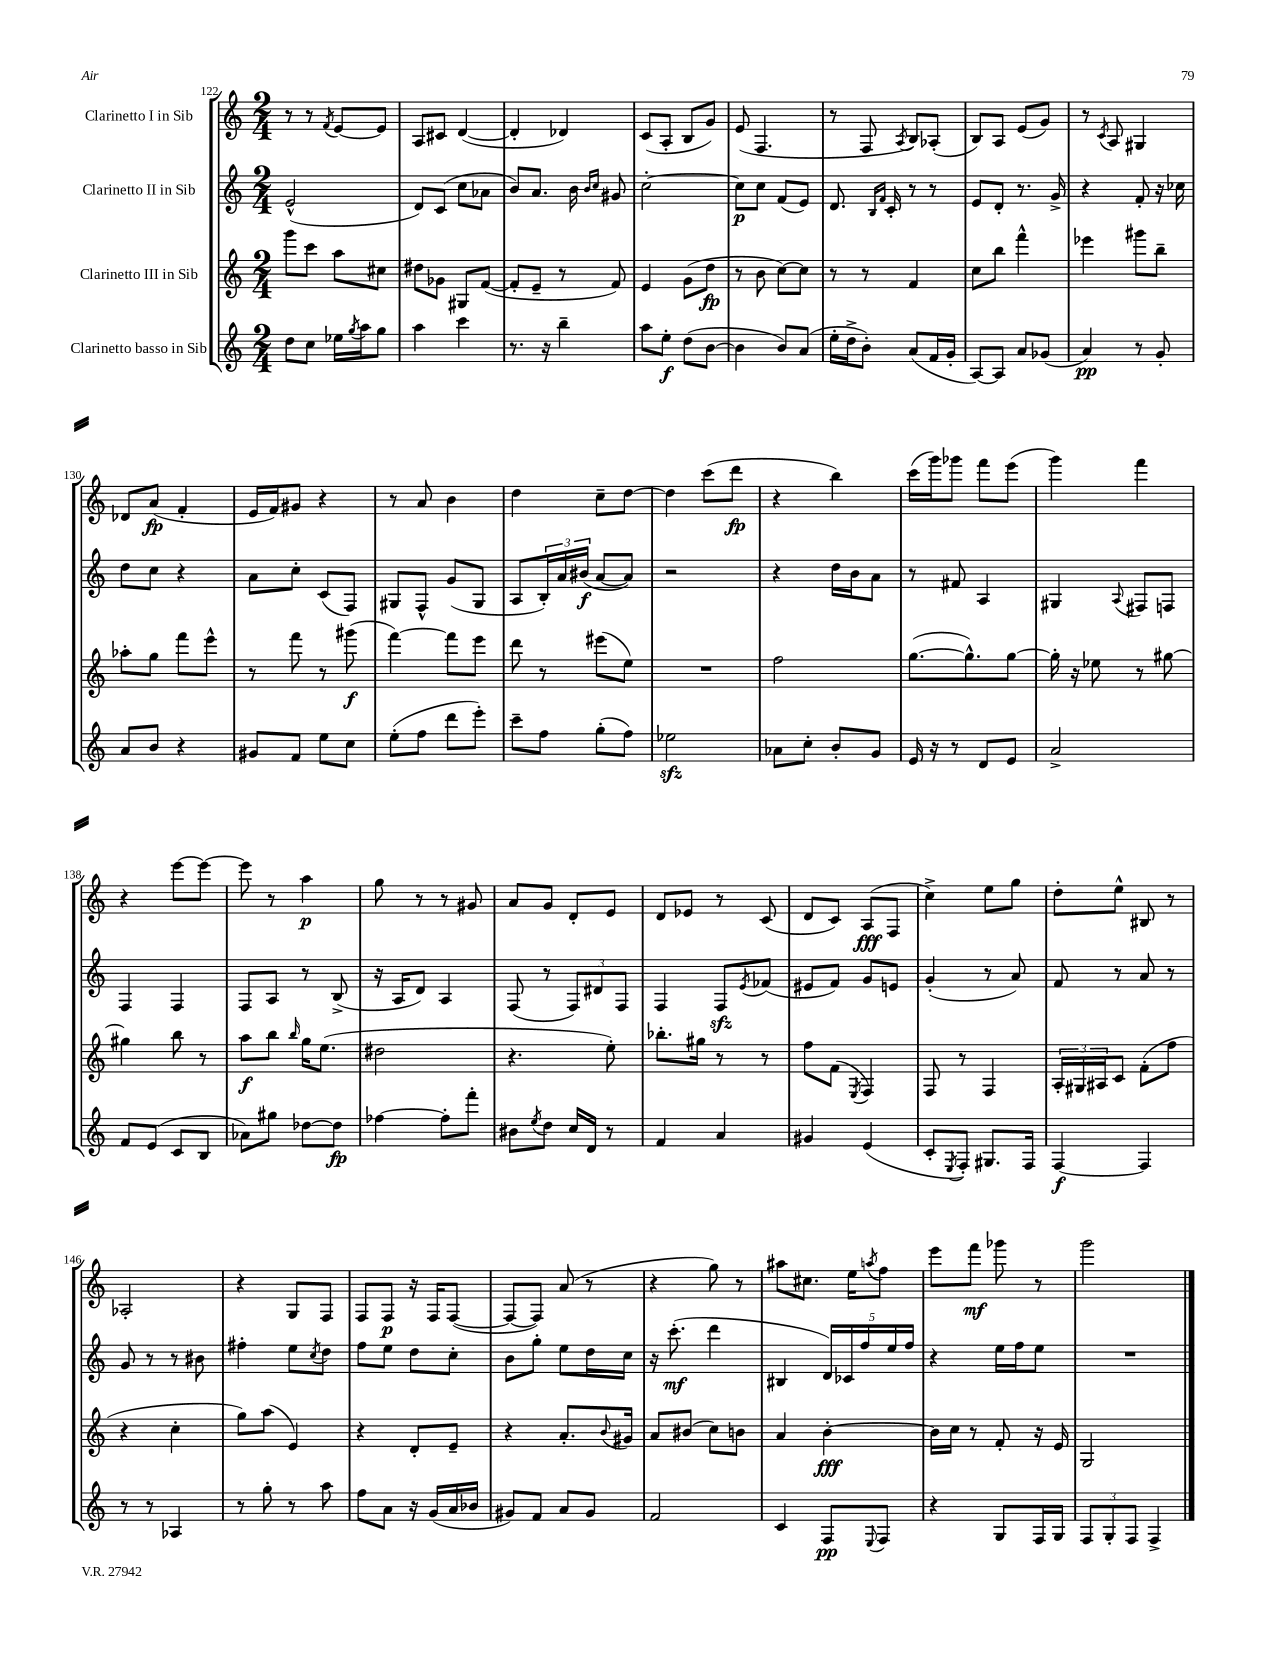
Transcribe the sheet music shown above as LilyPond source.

<<
\new StaffGroup <<
\new Staff = "s0" \with { instrumentName = "Clarinetto I in Sib" } {
    \clef treble \key c \major \numericTimeSignature \time 2/4
    r8 r8 \acciaccatura { f'8 } e'8~ e'8 |
    a8 cis'8 d'4~( |
    d'4-. des'4) |
    c'8( a8-. b8 g'8) |
    e'8( f4. |
    r8 f8 \acciaccatura { a8 } b8) aes8-.( |
    b8) a8 e'8( g'8) |
    r8 \acciaccatura { c'8 } a8 gis4 |
    des'8 a'8\fp( f'4-. |
    e'16 f'16) gis'8 r4 |
    r8 a'8 b'4 |
    d''4 c''8-- d''8~ |
    d''4 c'''8( d'''8\fp |
    r4 b''4) |
    c'''16( g'''16) ges'''8 f'''8 e'''8( |
    g'''4) f'''4 |
    r4 e'''8~ e'''8~ |
    e'''8 r8 a''4\p |
    g''8 r8 r8 gis'8 |
    a'8 g'8 d'8-. e'8 |
    d'8 ees'8 r8 c'8( |
    d'8 c'8) a8\fff( f8 |
    c''4->) e''8 g''8 |
    d''8-. e''8-^ bis8 r8 |
    aes2-. |
    r4 g8 f8 |
    f8 f8\p r16 f16 f8~( |
    f8~ f8) a'8( r8 |
    r4 g''8) r8 |
    ais''8 cis''8. e''16 \acciaccatura { a''8 } f''8 |
    e'''8 f'''8\mf ges'''8 r8 |
    g'''2 \bar "|." |
}
\new Staff = "s1" \with { instrumentName = "Clarinetto II in Sib" } {
    \clef treble \key c \major \numericTimeSignature \time 2/4
    e'2-^( |
    d'8) c'8( c''8 aes'8 |
    b'8) a'8. b'16 \grace { b'16 c''16 } gis'8 |
    c''2~-. |
    c''8\p c''8 f'8( e'8) |
    d'8. \grace { b16 f'16 } c'16-. r8 r8 |
    e'8 d'8-. r8. g'16-> |
    r4 f'8-. r16 ces''16 |
    d''8 c''8 r4 |
    a'8 c''8-. c'8( f8) |
    gis8 f8-^ g'8( gis8 |
    a8 \tuplet 3/2 { b16-.) a'16 bis'16\f( } a'8~ a'8) |
    r2 |
    r4 d''16 b'16 a'8 |
    r8 fis'8 a4 |
    gis4 \appoggiatura { a8 } fis8 f8 |
    f4 f4 |
    f8 a8 r8 b8->( |
    r16 a16 d'8) a4 |
    f8( r8 \tuplet 3/2 { f8) dis'8 f8 } |
    f4 f8\sfz \acciaccatura { e'8 } fes'8( |
    eis'8 f'8) g'8 e'8 |
    g'4-.( r8 a'8) |
    f'8 r8 a'8 r8 |
    g'8 r8 r8 bis'8 |
    fis''4-. e''8 \acciaccatura { c''8 } d''8 |
    f''8 e''8 d''8 c''8-. |
    b'8 g''8-. e''8 d''16 c''16 |
    r16 c'''8.-.\mf( d'''4 |
    bis4 \tuplet 5/4 { d'16) ces'16 f''16 e''16 f''16 } |
    r4 e''16 f''16 e''8 |
    R2 \bar "|." |
}
\new Staff = "s2" \with { instrumentName = "Clarinetto III in Sib" } {
    \clef treble \key c \major \numericTimeSignature \time 2/4
    g'''8 c'''8 a''8 cis''8 |
    dis''8 ges'8 gis8 f'8~( |
    f'8-. e'8-- r8 f'8) |
    e'4 g'8( d''8\fp |
    r8 b'8 c''8~) c''8 |
    r8 r8 f'4 |
    c''8 b''8 f'''4-^ |
    ees'''4 gis'''8 b''8-- |
    aes''8-. g''8 f'''8 e'''8-^ |
    r8 f'''8 r8 gis'''8\f( |
    f'''4~) f'''8 e'''8 |
    d'''8 r8 eis'''8( e''8) |
    R2 |
    f''2 |
    g''8.~( g''8.-^) g''8~ |
    g''16-. r16 ees''8 r8 gis''8~ |
    gis''4 b''8 r8 |
    a''8\f b''8 \grace { b''16 } g''16 e''8.( |
    dis''2 |
    r4. e''8-.) |
    bes''8.-. gis''16 r8 r8 |
    f''8 f'8( \acciaccatura { e8 } f4) |
    f8 r8 f4 |
    \tuplet 3/2 { a16-. gis16 ais16 } c'8 f'8-.( f''8 |
    r4 c''4-. |
    g''8) a''8( e'4) |
    r4 d'8-. e'8-- |
    r4 a'8.-. \appoggiatura { b'8 } gis'16 |
    a'8 bis'8( c''8) b'8 |
    a'4 b'4~-.\fff |
    b'16 c''16 r8 f'8-. r16 e'16 |
    g2 \bar "|." |
}
\new Staff = "s3" \with { instrumentName = "Clarinetto basso in Sib" } {
    \clef treble \key c \major \numericTimeSignature \time 2/4
    d''8 c''8 ees''16 \acciaccatura { g''8 } a''16 g''8 |
    a''4 c'''4 |
    r8. r16 b''4-- |
    a''8 e''8-.\f d''8( b'8~ |
    b'4 b'8) a'8( |
    e''16-. d''16-> b'8-.) a'8( f'16 g'16-. |
    a8~) a8 a'8 ges'8( |
    a'4\pp) r8 g'8-. |
    a'8 b'8 r4 |
    gis'8 f'8 e''8 c''8 |
    e''8-.( f''8 d'''8 e'''8-.) |
    c'''8-- f''8 g''8-.( f''8) |
    ees''2\sfz |
    aes'8 c''8-. b'8-. g'8 |
    e'16 r16 r8 d'8 e'8 |
    a'2-> |
    f'8 e'8( c'8 b8 |
    aes'8) gis''8 des''8~ des''8\fp |
    fes''4~ fes''8-. f'''8-. |
    bis'8 \acciaccatura { e''8 } d''8 c''16 d'16 r8 |
    f'4 a'4 |
    gis'4 e'4( |
    c'8-. \acciaccatura { e8 } f8-.) gis8. f16 |
    f4~\f f4 |
    r8 r8 aes4 |
    r8 g''8-. r8 a''8 |
    f''8 a'8 r16 g'16( a'16 bes'16 |
    gis'8) f'8 a'8 gis'8 |
    f'2 |
    c'4 f8\pp \appoggiatura { e8 } f8 |
    r4 g8 f16 g16 |
    \tuplet 3/2 { f8 g8-. f8 } f4-> \bar "|." |
}
>>
>>
\layout { \context { \Score currentBarNumber = #122 } }
